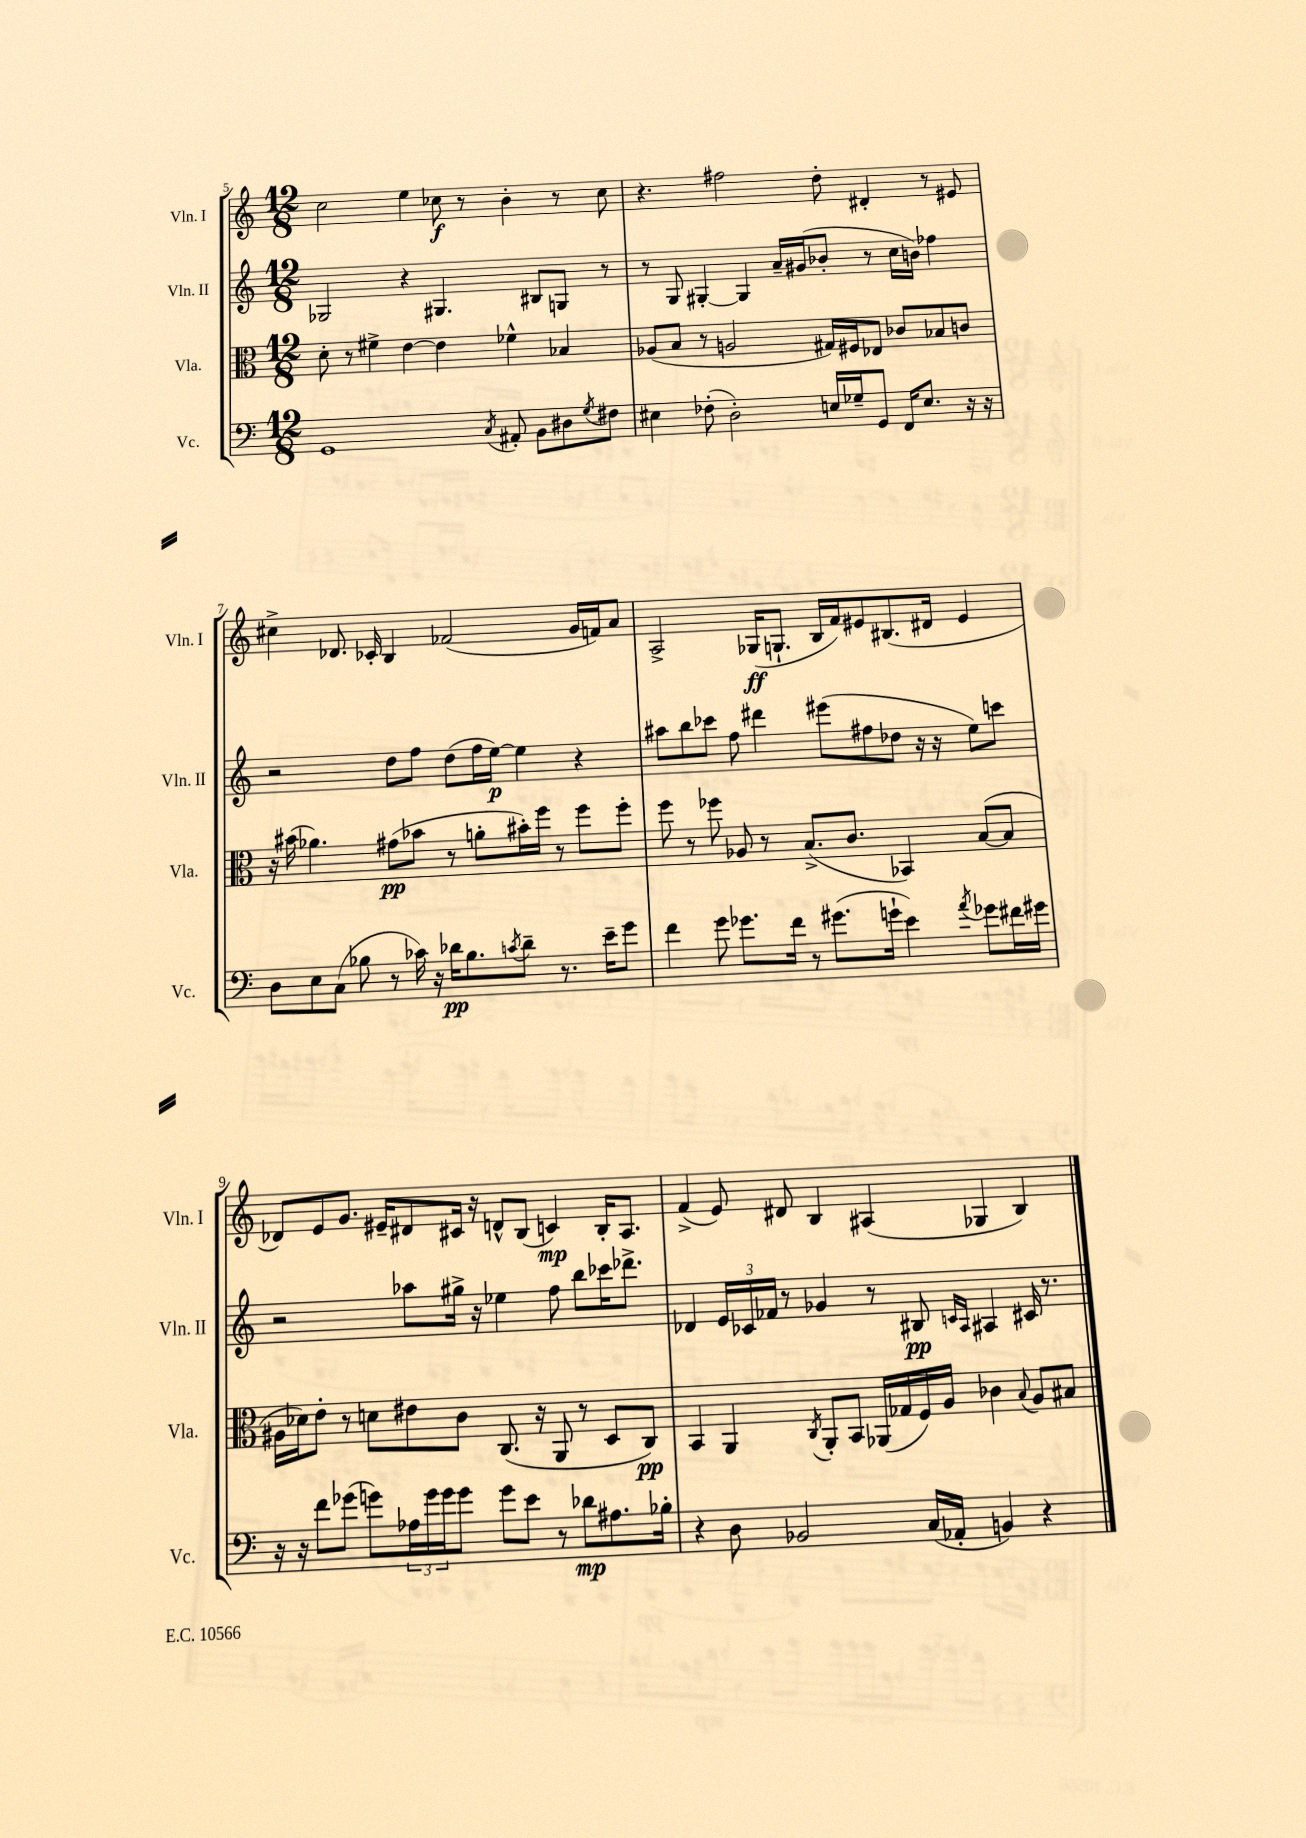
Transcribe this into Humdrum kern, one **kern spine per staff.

**kern	**dynam	**kern	**dynam	**kern	**dynam	**kern	**dynam
*part4	*part4	*part3	*part3	*part2	*part2	*part1	*part1
*staff4	*staff4	*staff3	*staff3	*staff2	*staff2	*staff1	*staff1
*I"Vc.	*	*I"Vla.	*	*I"Vln. II	*	*I"Vln. I	*
*I'Vc.	*	*I'Vla.	*	*I'Vln. II	*	*I'Vln. I	*
*clefF4	*	*clefC3	*	*clefG2	*	*clefG2	*
*k[]	*	*k[]	*	*k[]	*	*k[]	*
*M12/8	*	*M12/8	*	*M12/8	*	*M12/8	*
=5	=5	=5	=5	=5	=5	=5	=5
1GG	.	8d'\	.	2G-X/	.	2cc\	.
.	.	8r	.	.	.	.	.
.	.	4f#X^\	.	.	.	.	.
.	.	[4e\	.	4r	.	4ee\	.
.	.	4e\]	.	4.G#X/	.	8cc-X\	f
.	.	.	.	.	.	8r	.
8qC/	.	.	.	.	.	.	.
8AA#X'/	.	4f-X^^\	.	.	.	4b'\	.
8BB\L	.	.	.	8B#X/L	.	.	.
8D#X\	.	4B-X/	.	8Gn/J	.	8r	.
8qG/	.	.	.	.	.	.	.
8F#X\J	.	.	.	8r	.	8cc-\	.
=6	=6	=6	=6	=6	=6	=6	=6
4E#X\	.	(8A-X/L	.	8r	.	4.r	.
.	.	8B/J	.	8G/	.	.	.
(8F-X'\	.	8r	.	[4G#X'/	.	.	.
2D'\)	.	2An/	.	.	.	2ff#X\	.
.	.	.	.	4G#/]	.	.	.
.	.	.	.	16a~/LL	.	.	.
.	.	.	.	(16g#X/J	.	.	.
16En/LL	.	16G#X/LL)	.	8b-X'/J	.	8dd'\	.
16G-X~/J	.	16F#X/J	.	.	.	.	.
8GG/J	.	8E-X/J	.	8r	.	4d#X'/	.
16FF/KL	.	8c-X/L	.	16cc\LL	.	.	.
8.E/J	.	.	.	16bn\JJ)	.	.	.
.	.	8B-X/	.	4ff-X\	.	8r	.
16r	.	8cn/J	.	.	.	8e#X/	.
16r	.	.	.	.	.	.	.
!!LO:LB:g=z
=7	=7	=7	=7	=7	=7	=7	=7
8D\L	.	16r	.	2r	.	4cc#X^\	.
.	.	(16b#X\	.	.	.	.	.
8E\	.	4.a-X\)	.	.	.	.	.
(8C\J	.	.	.	.	.	8.d-X/	.
8B-X\	.	.	.	.	.	.	.
.	.	.	.	.	.	16c-X'/	.
8r	.	(8g#X\L	pp	8dd\L	.	4B/	.
16c-X\)	.	8b-X\J	.	8ff\J	.	.	.
16r	.	.	.	.	.	.	.
16d-X\KL	pp	8r	.	(8dd\L	.	(2f-X/	.
8.B-\	.	.	.	.	.	.	.
.	.	8an'\L	.	16ff\L	.	.	.
.	.	.	.	[16ee\JJ)	p	.	.
8qcn/	.	.	.	.	.	.	.
8d-~\J	.	16b#X'\L)	.	4ee\]	.	.	.
.	.	16ff\JJ	.	.	.	.	.
8.r	.	8r	.	.	.	.	.
.	.	8ff\L	.	4r	.	16g/LL	.
16e~\KL	.	.	.	.	.	16fn/J)	.
8g\J	.	8ff'\J	.	.	.	8a/J	.
=8	=8	=8	=8	=8	=8	=8	=8
4f\	.	8ff\	.	8aa#X\L	.	2A^/	.
.	.	8r	.	8bb\	.	.	.
8g\	.	8ff-X\	.	8ccc-X\J	.	.	.
8.g-X\L	.	8A-X/	.	8ff\	.	.	.
.	.	8r	.	4ddd#X\	.	(16G-X/KL	ff
16f\Jk	.	.	.	.	.	8.Gn`/J	.
8r	.	(8.B^/L	.	.	.	.	.
(8.g#X\L	.	.	.	(8eee#X\L	.	16B/LL	.
.	.	8.c/J	.	.	.	16f/J)	.
.	.	.	.	8ff#X\	.	8e#X/	.
16gn`\Jk	.	.	.	.	.	.	.
4e\)	.	4BB-X/)	.	8dd-X\J	.	(8.B#X/	.
.	.	.	.	16r	.	.	.
.	.	.	.	16r	.	16d#X/Jk	.
8qa/	.	.	.	.	.	.	.
8g-X\L	.	([8B/L	.	8ee\L)	.	4e#/	.
16f#X\L	.	8B/J]	.	8cccn\J	.	.	.
16g#X\JJ	.	.	.	.	.	.	.
!!LO:LB:g=z
=9	=9	=9	=9	=9	=9	=9	=9
16r	.	16A#X\LL	.	2r	.	8d-X/L)	.
16r	.	16d-X\J)	.	.	.	.	.
8f\L	.	8e'\J	.	.	.	8e/	.
(8g-X\J	.	8r	.	.	.	8.g/J	.
8gn\L)	.	8dn\L	.	.	.	.	.
.	.	.	.	.	.	16e#X~/KL	.
24A-X\L	.	8e#X\	.	8aa-X\L	.	8d#X/	.
24g\	.	.	.	.	.	.	.
24g\J	.	.	.	.	.	.	.
8g\J	.	8c\J	.	16gg#X^\Jk	.	16c#X/Jk	.
.	.	.	.	16r	.	16r	.
8g\L	.	(8.C/	.	4ee-X\	.	8dn^^/L	.
8e\J	.	.	.	.	.	(8B/J	.
.	.	16r	.	.	.	.	.
8r	.	8AA/	.	8ff\	.	4cn/)	mp
8d-X\L	mp	8r	.	8bb\L	.	.	.
8.A#X\	.	8D/L	.	16ccc-X\K	.	16B'/KL	.
.	.	.	.	8.ddd-X^\J	.	8.A/J	.
.	.	8C/J)	pp	.	.	.	.
16B-X'\Jk	.	.	.	.	.	.	.
=10	=10	=10	=10	=10	=10	=10	=10
4r	.	4BB/	.	4d-X/	.	(4f^/	.
8D\	.	4AA/	.	24e/LL	.	8e/)	.
.	.	.	.	24c-X/	.	.	.
.	.	.	.	24f-X/JJ	.	.	.
2BB-X/	.	.	.	8r	.	8d#X/	.
.	.	8qC/	.	.	.	.	.
.	.	8AA'/L	.	4g-X/	.	4B/	.
.	.	8BB/J	.	.	.	.	.
.	.	(16AA-X/LL	.	8r	.	(4A#X/	.
.	.	16G-X/	.	.	.	.	.
(16C/LL	.	16F/)	.	8B#X/	pp	.	.
16AA-X'/JJ	.	16A/JJ	.	.	.	.	.
.	.	.	.	16qqcn/LL	.	.	.
.	.	.	.	16qqA/JJ	.	.	.
4BBn/)	.	4c-X\	.	4A#X/	.	4G-X/	.
.	.	8qqB/	.	.	.	.	.
4r	.	8A/L	.	16c#X/	.	4B/)	.
.	.	.	.	8.r	.	.	.
.	.	8B#X/J	.	.	.	.	.
==	==	==	==	==	==	==	==
*-	*-	*-	*-	*-	*-	*-	*-
